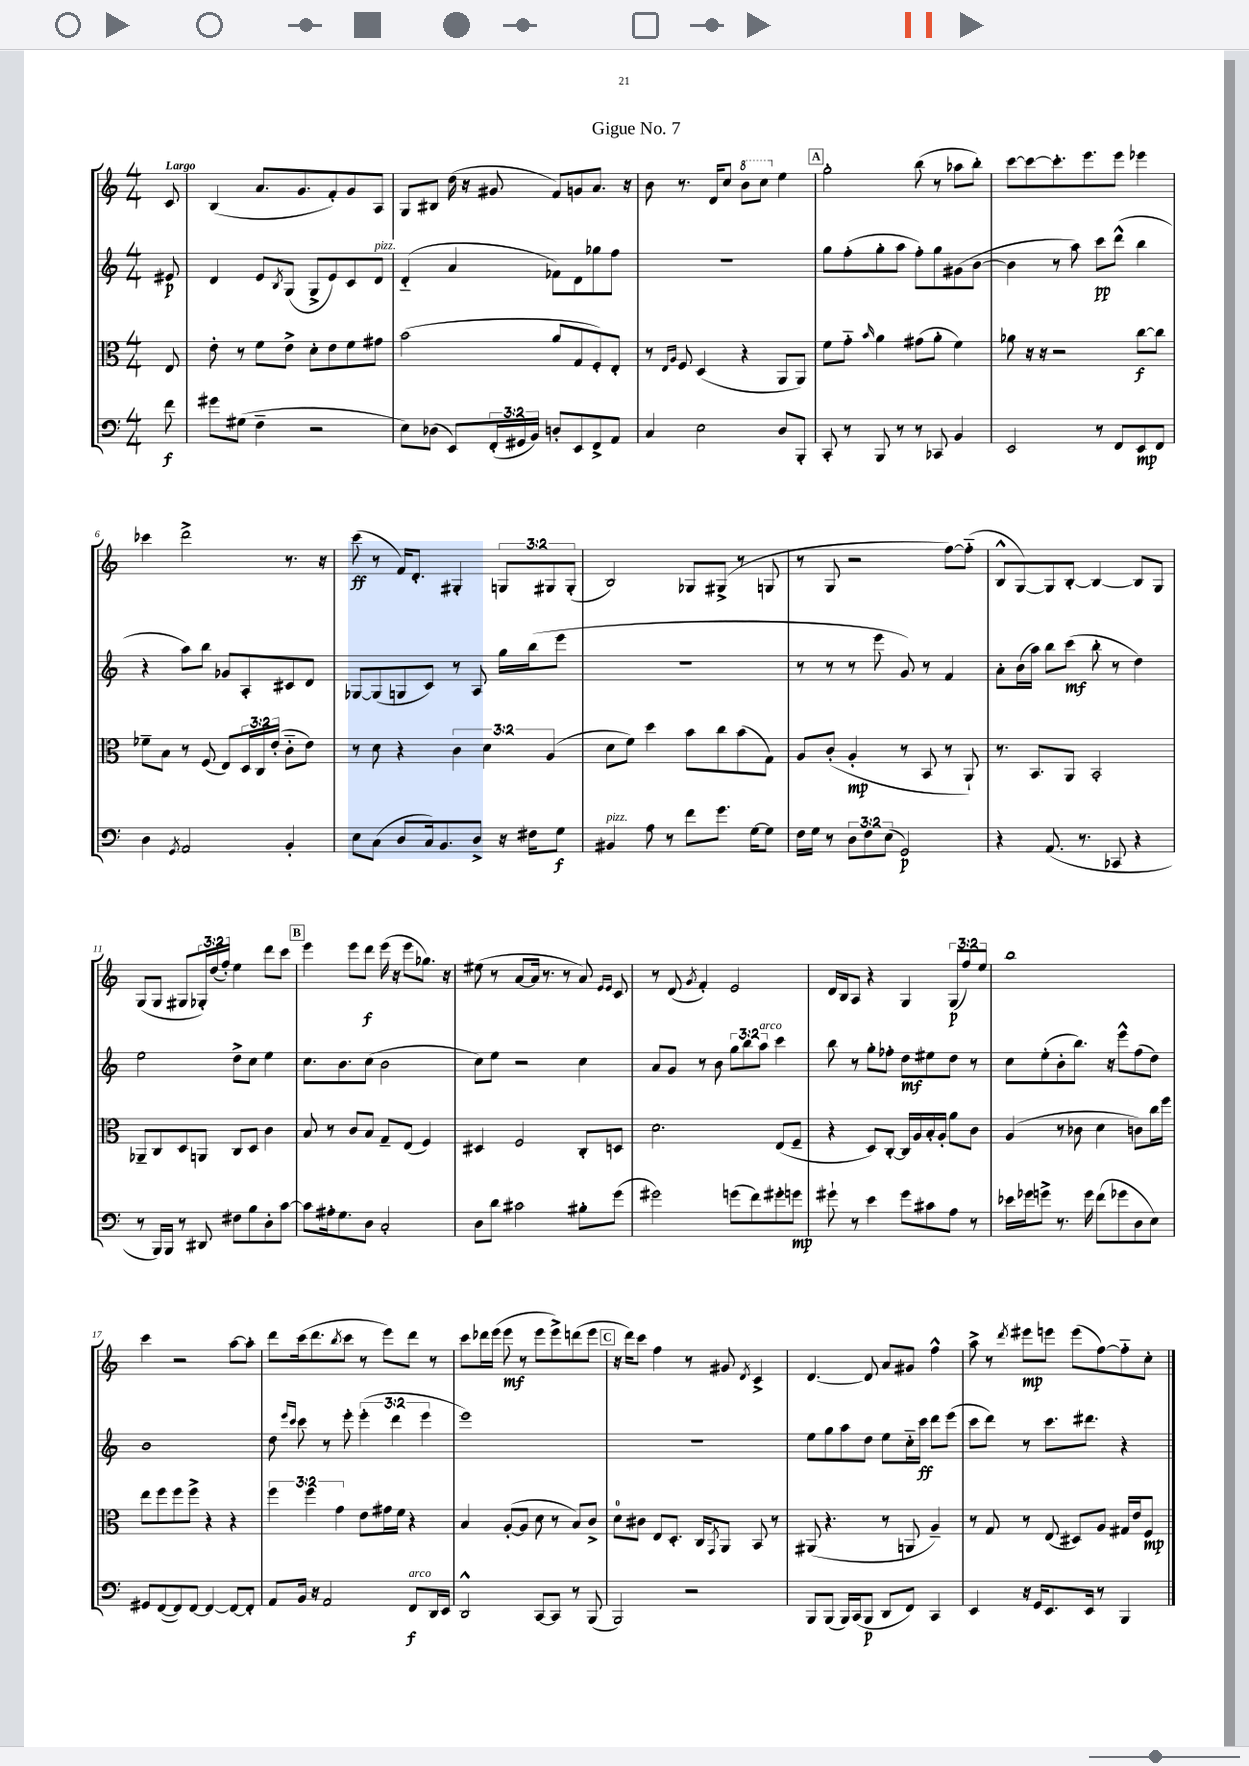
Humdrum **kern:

**kern	**kern	**kern	**kern
*staff4	*staff3	*staff2	*staff1
*clefF4	*clefC3	*clefG2	*clefG2
*k[]	*k[]	*k[]	*k[]
*M4/4	*M4/4	*M4/4	*M4/4
8f	8E	8e#	8c
=	=	=	=
8g#	8e'	4d	(4B
(8G#	8r	.	.
4F~	8f	8e	8.a
.	.	8qB	.
.	8e^	(8G	.
.	.	.	8.g
2r	8d'	8G^	.
.	8e	8e)	8f')
.	8f	8c	8g
.	8g#	8d	8A
=	=	=	=
8E)	(2b	(4d'~	8G
(8D-	.	.	8B#
8EE)	.	4a	(16dd
.	.	.	16r
(24FF'	.	.	8g#
24GG#	.	.	.
24BB)	.	.	.
8D'	8a	8f-)	8f)
8EE	8G	8d	8g
8FF^	8F')	8gg-	8.a
8AA	8E'	8ff	.
.	.	.	16r
=	=	=	=
4C	8r	1r	8b
.	16qqE	.	.
.	16qqA	.	.
.	8F	.	8.r
2E	(4D	.	.
.	.	.	16d
.	.	.	8cc
.	4r	.	8bb
.	.	.	8ccc
8D	8AA	.	4ee
8BBB'	8AA)	.	.
=	=	=	=
8CC'	8f	8gg	2gg'
8r	8g'~	(8ff'	.
.	16qqb	.	.
8BBB	4a	8gg'	.
8r	.	8aa	.
8r	(8g#	8ff')	(8bb
8CC-	8a'	8gg	8r
4BB	4f)	(8g#	8aa-
.	.	[8b	8bb')
=	=	=	=
2EE	8a-	4b]	[8ccc
.	16r	.	8ccc_
.	16r	.	.
.	2r	8r	8.ccc']
.	.	8aa)	.
.	.	.	8.eee
8r	.	8ccc	.
8FF	.	(8ddd^^	8eee
8EE	[8cc	4bb	4eee-
8FF	8cc]	.	.
=	=	=	=
4D	8f-~	4r	4ccc-
.	8B	.	.
8qGG	.	.	.
2AA	8r	8aa)	2ddd^
.	(8F	8bb	.
.	8E)	8g-	.
.	24D	8A'	.
.	24C	.	.
.	(24e'	.	.
4BB'	8c'~	8c#	8.r
.	8e)	8d	.
.	.	.	16r
=	=	=	=
8E	8r	[8G-	(8ccc
(8C	8d	(8G-]	8r
8D	4r	8G	16f)
.	.	.	8.d'
16C)	.	8c)	.
8.BB	.	.	.
.	6c	8r	4G#'
8D^	.	8A	.
.	6d	.	.
16r	.	16gg	12G
16F#	.	(16bb	.
.	(6A	.	12G#
8G	.	8eee	.
.	.	.	(12G#'
=	=	=	=
4BB#	8d	1r	2B)
.	8f)	.	.
8A	4dd	.	.
8r	.	.	.
8f	8b	.	8G-
8.g	8cc	.	(8G#^
.	(8b	.	8r
[16G	.	.	.
8G]	8G)	.	8G
=	=	=	=
16F	8A	8r	8r
16G	.	.	.
8r	(8c'	8r	8G
12D	4A'	8r	2r
12F	.	.	.
.	.	8eee	.
(12E	.	.	.
2GG)	8r	8g)	.
.	8BB	8r	.
.	8r	4f	[8ff)
.	8AA`)	.	(8ff'~]
=	=	=	=
4r	8.r	8a'	8B^^
.	.	(16b	[8G)
.	8.BB	16aa)	.
(8.AA	.	8bb	8G]
.	8AA	(8ccc	[8B'
8.r	.	.	.
.	2BB'	8bb'	4B_
8CC-	.	8r	.
4r	.	4dd)	8B]
.	.	.	8G
=	=	=	=
8r	8AA-~	2ee	(8G
16BBB)	8C	.	8G
16BBB	.	.	.
8r	8D	.	8G#
8DD#	8AA	.	24G-')
.	.	.	(24dd
.	.	.	24ff')
8F#	8C	8dd^	4ee
8B	8D	8cc	.
8D'	4c	4ee	8ddd
[8c	.	.	8ccc
=	=	=	=
8c]	8B	8.cc	4eee
16A#'	8r	.	.
8.G	.	8.b	.
.	8c	.	8eee
8D	8B	(8cc	8ddd
2C'	8G~	2b	(16eee
.	.	.	16r
.	(8E	.	8eee
.	4F)	.	8.gg-)
.	.	.	16r
=	=	=	=
8D	4D#	8cc)	(8ee#
8d	.	8ee	8r
2c#	2F	2r	[8a
.	.	.	16a]
.	.	.	8.r
.	.	.	8r
8B#'	8C'	4cc	8a)
.	.	.	16qqe
.	.	.	16qqe
(8g	8D	.	8c
=	=	=	=
2g#)	2.d	8a	8r
.	.	8g	(8d
.	.	.	8qg
.	.	8r	4f')
.	.	8b	.
(8g	.	12gg	2e
.	.	12bb	.
8f)	.	.	.
.	.	12aa	.
8g#'	(8E	4ccc	.
8g	8F~	.	.
=	=	=	=
8g#`	4r	8bb	16d
.	.	.	16B
8r	.	8r	8A
4e	8D)	8gg'	4r
.	[8C'	8ff-'	.
8g#	16C]	8dd	4G
.	16A	.	.
8c#	16B'	8ee#	.
.	16A'	.	.
8A	8a	8dd	(12G
.	.	.	12ff)
8r	8c	8r	.
.	.	.	12ee
=	=	=	=
16e-	(4A	8cc	1bb
16g-	.	.	.
8g^	.	(8ee'	.
8.r	8r	8b'	.
.	8c-	8.bb)	.
16g	.	.	.
(8f	4d	.	.
.	.	16r	.
8g-	.	8eee^^	.
8D	8c)	(8ff	.
8E)	16cc	8dd)	.
.	16ff	.	.
=	=	=	=
8GG#	8ee	1b	4ccc
([8FF	8ff	.	.
8FF])	8ff	.	2r
[8FF	8ff^	.	.
4FF_	4r	.	.
8FF_	4r	.	[8aa
8FF']	.	.	8aa']
=	=	=	=
8AA	6ff	8dd	8ddd
.	.	16qqeee	.
.	.	16qqccc	.
16BB	.	8ccc	(16ccc
.	6ff	.	.
16r	.	.	8.ddd
2AA	.	8r	.
.	6g	.	.
.	.	.	8qbb
.	.	8eee'	8ccc
.	8e	(6eee'	8r
.	16g#	.	8eee)
.	.	6ddd	.
.	16f	.	.
8FF	4r	.	8ddd
.	.	6eee	.
16DD	.	.	8r
16EE	.	.	.
=	=	=	=
2DD^^	4B	1eee)	8ccc
.	.	.	16ddd-
.	.	.	(16eee
.	([8A'	.	8eee
.	8A]	.	8r
[8CC	8d	.	8eee
8CC]	8r	.	8eee^)
8r	8B)	.	(8ddd
(8BBB	8c^	.	8eee
=	=	=	=
2BBB)	8d	1r	16r
.	.	.	16ddd)
.	8c#	.	8ccc
.	8E	.	4ff
.	8.D'	.	.
2r	.	.	8r
.	16C	.	.
.	8qGG	.	.
.	8AA	.	8g#
.	.	.	8qd
.	8BB	.	4c^
.	8r	.	.
=	=	=	=
8BBB	(8AA#	8ee	[4.d
(8BBB	4.r	8gg	.
16BBB)	.	8aa	.
(16CC	.	.	.
8BBB	.	8dd	8d]
8DD	8r	8ee	8a
8FF)	8AA	16cc'~	8g#
.	.	16ccc	.
4CC	4A~)	8ddd	4ff^^
.	.	(8eee	.
=	=	=	=
4EE	8r	8ccc	8aa^
.	8G	8ddd)	8r
.	.	.	8qddd
16r	8r	8r	8eee#
16GG	.	.	.
8.EE	(8E	8.ccc	8eee
.	8D#)	.	(8eee
16EE	.	8.ddd#	.
8r	8A	.	[8ff)
4BBB	16G#	4r	8ff'~]
.	16e	.	.
.	8F	.	8cc'
==	==	==	==
*-	*-	*-	*-
